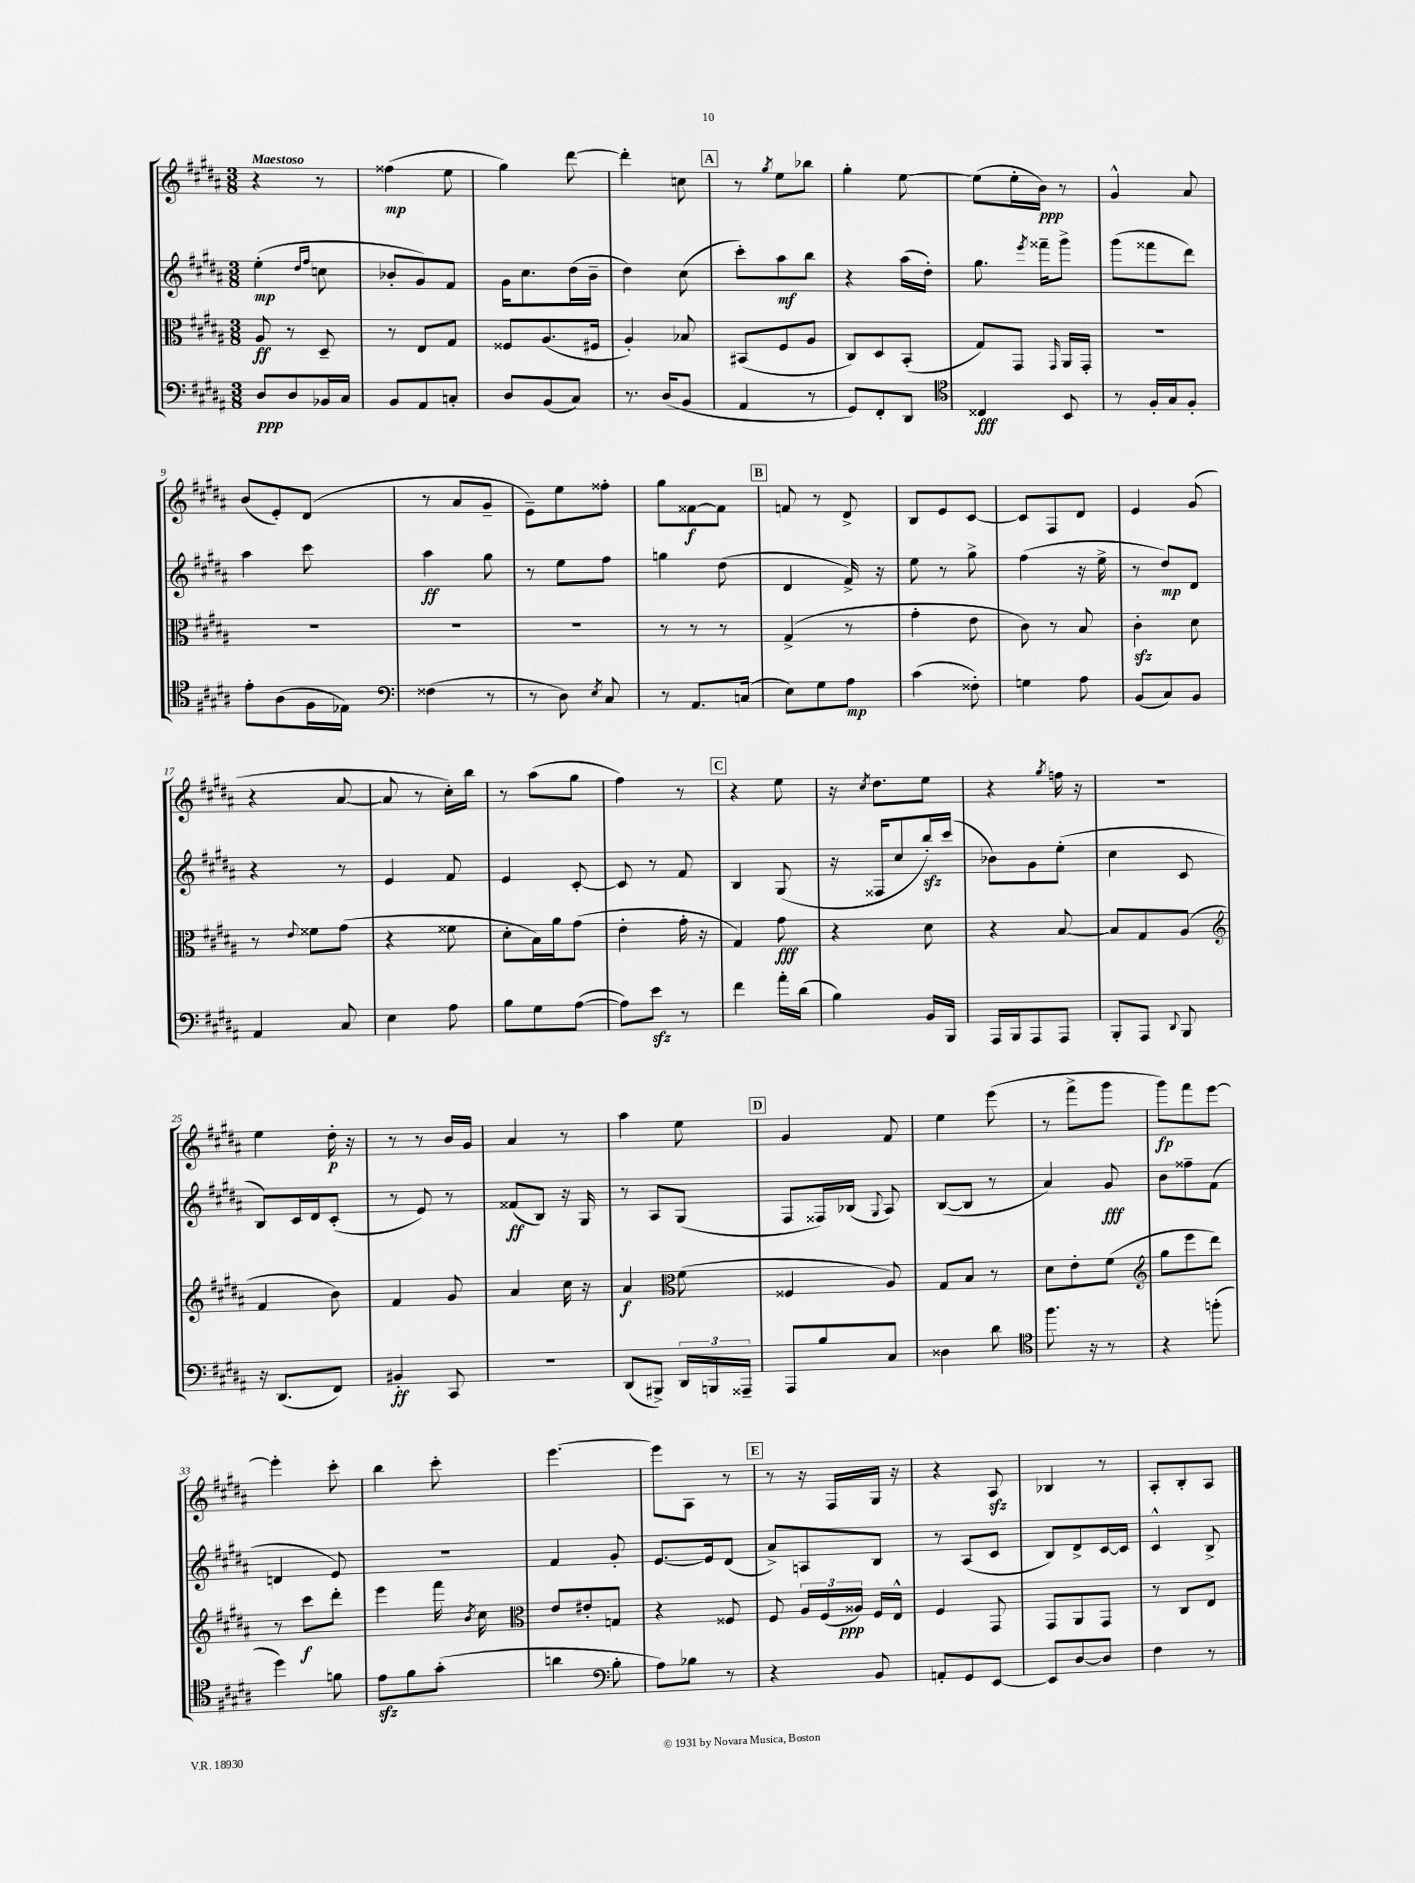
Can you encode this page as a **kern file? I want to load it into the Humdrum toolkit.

**kern	**kern	**kern	**kern
*staff4	*staff3	*staff2	*staff1
*clefF4	*clefC3	*clefG2	*clefG2
*k[f#c#g#d#a#]	*k[f#c#g#d#a#]	*k[f#c#g#d#a#]	*k[f#c#g#d#a#]
*M3/8	*M3/8	*M3/8	*M3/8
8D#/L	8A#/	(4ee'\	4r
8D#/	8r	.	.
.	.	16qqdd#/LL	.
.	.	16qqff#/JJ	.
16BB-/L	8D#~/	8cc\	8r
16C#/JJ	.	.	.
=	=	=	=
8BB/L	8r	8b-'/L	(4ff##\
8AA#/	8E/L	8g#/)	.
8C'/J	8G#/J	8f#/J	8ee\
=	=	=	=
8D#/L	8F##/L	16g#\LK	4gg#\)
.	.	8.cc#\	.
(8BB/	(8.A#/	.	.
8C#/J)	.	(16dd#\L	[8ddd#\
.	16F#/Jk	16b~\JJ	.
=	=	=	=
8.r	4A#'/)	4dd#\)	4ddd#'\]
(16D#/LK	.	.	.
8BB/J	8B-/	(8cc#\	8cc\
=	=	=	=
4AA#/	(8BB#/L	8ccc#'\L)	8r
.	.	.	8qgg#/
.	8F#/	8aa#\	8ee\L
8r	8A#/J	8bb\J	8bb-\J
=	=	=	=
8GG#/L)	8C#/L)	4r	4gg#'\
8FF#'/	8D#/	.	.
8DD#/J	(8BB'/J	(16aa#\LL	[8ee\
.	.	16dd#'\JJ)	.
=	=	=	=
*clefC4	*	*	*
4C##/	8G#/L)	8.gg#\	(8ee\]L
.	8GG#/J	.	16ee'\L
.	.	8qeee/	.
.	.	16fff##~\LK	16b\JJ)
.	16qqGG#/	.	.
8BB/	16AA#/LL	8ggg#^\J	8r
.	16GG#'/JJ	.	.
=	=	=	=
8r	4.r	(8ggg#\L	4g#^^/
16F#'/LL	.	8fff##\	.
16G#/J	.	.	.
8F#'/J	.	8ddd#\J)	8a#/
=	=	=	=
8e'\L	4.r	4aa#\	(8b/L
(8A#\	.	.	8e'/)
16F#\L	.	8ccc#\	(8d#/J
16E-\JJ)	.	.	.
=	=	=	=
*clefF4	*	*	*
(4F##\	4.r	4aa#\	8r
.	.	.	8a#/L
8r	.	8gg#\	8g#~/J
=	=	=	=
8r	4.r	8r	8e~\L)
8D#\)	.	8ee\L	8ee\
8qE/	.	.	.
8C#/	.	8ff#\J	8ff##'\J
=	=	=	=
8r	8r	4gg\	8gg#\L
8.AA#/L	8r	.	[8f##\
.	8r	(8dd#\	8f##\]J
(16C/Jk	.	.	.
=	=	=	=
8E\L)	(4G#^/	4d#/	8f/
8G#\	.	.	8r
8A#\J	8r	16f#^/)	8d#^/
.	.	16r	.
=	=	=	=
(4c#\	4g#'\	8ee\	8B/L
.	.	8r	8e/
8F##'\)	8e\	8gg#^\	[8c#/J
=	=	=	=
4G\	8c#\)	(4ff#\	8c#/]L
.	8r	.	8F#/
8A#\	8B/	16r	8d#/J
.	.	16ee^\	.
=	=	=	=
(8BB/L	4c#'\	8r	4e/
8C#/)	.	8dd#/L)	.
8BB/J	8d#\	8d#/J	(8g#/
=	=	=	=
4AA#/	8r	4r	4r
.	8qqe/	.	.
.	8f##\L	.	.
8C#/	(8g#\J	8r	[8a#/
=	=	=	=
4E\	4r	4e/	8a#/]
.	.	.	8r
8A#\	8f##\	8f#/	16cc#'\LL)
.	.	.	16bb\JJ
=	=	=	=
8B\L	8d#'\L	4e/	8r
8G#\	16B\L)	.	(8aa#\L
.	16a#\J	.	.
([8A#\J	(8g#\J	[8c#'/	8gg#\J
=	=	=	=
8A#\]L)	4e'\	8c#/]	4ff#\)
8e\J	.	8r	.
8r	16g#'\	8f#/	8r
.	16r	.	.
=	=	=	=
4f#\	4G#/)	4B/	4r
16a#'\LL	8g#\	(8G#/	8ee\
(16d#\JJ	.	.	.
=	=	=	=
4B\)	4r	16r	16r
.	.	.	8qcc#/
.	.	16F##/LK	8.dd#\L
.	.	8cc#/	.
16BB/LL	8d#\	16bb'/L)	8ee\J
16BBB/JJ	.	(16ccc#/JJ	.
=	=	=	=
16AAA#/LL	4r	8b-\L)	4r
16BBB/J	.	.	.
8AAA#/	.	8g#\	.
.	.	.	8qgg#/
8AAA#/J	[8B/	(8ee'\J	16ff\
.	.	.	16r
=	=	=	=
8BBB'/L	8B/]L	4cc#\	4.r
8AAA#/J	8G#/	.	.
8qqDD#/	.	.	.
8BBB/	(8A#/J	8c#/	.
=	=	=	=
*	*clefG2	*	*
16r	4f#/	8B/L)	4ee\
(8.DD#/L	.	.	.
.	.	16c#/L	.
.	.	16d#/J	.
8FF#/J)	8b\)	(8c#'/J	16dd#'\
.	.	.	16r
=	=	=	=
4BB#'/	4f#/	8r	8r
.	.	8e/)	8r
8CC#/	8g#/	8r	16b/LL
.	.	.	16g#/JJ
=	=	=	=
4.r	4a#/	(8f##/L	4a#/
.	.	8B/J)	.
.	16cc#\	16r	8r
.	16r	16G#/	.
=	=	=	=
(8DD#/L	4a#/	8r	4aa#\
8BBB#^/J)	.	8A#/L	.
*	*clefC3	*	*
24DD#/LL	(8f#\	(8G#/J	8ee\
24BBB/	.	.	.
24AAA##~/JJ	.	.	.
=	=	=	=
8AAA#/L	4F##/	8F#/L	4g#/
8B/	.	16F##/L)	.
.	.	(16B-/JJ	.
.	.	8qqG#/	.
8C#/J	8A#/)	8A#/)	8f#/
=	=	=	=
4D##\	8G#/L	([8B/L	4ee\
.	8B/J	8B/]J	.
8d#\	8r	8r	(8eee\
=	=	=	=
*clefC4	*	*	*
8.ff#\	8d#\L	4a#/)	8r
.	8e'\	.	8fff#^\L
16r	.	.	.
8r	(8f#\J	8g#/	8ggg#\J
=	=	=	=
*	*clefG2	*	*
4r	8gg#\L	8b\L	8ggg#\L)
.	8eee\	8ff##~\	8fff#\
(8ff'\	8ddd#\J)	(8f#\J	[8eee\J
=	=	=	=
4dd#\)	8r	4d/	4eee'\]
.	8ccc#\L	.	.
8f\	8ddd#'\J	8e/)	8ccc#'\
=	=	=	=
8e\L	4eee\	4.r	4bb\
8f#\	.	.	.
(8g#'\J	16fff#\	.	8ccc#'\
.	8qb/	.	.
.	16cc#\	.	.
=	=	=	=
*	*clefC3	*	*
4a\	8e/L	4f#/	[4.eee\
.	8e#'/	.	.
*clefF4	*	*	*
8B'\	8G/J	8g#'/	.
=	=	=	=
8A#\L)	4r	[8.e/L	8eee\]L
8B-\J	.	.	8A#\J
.	.	16e/]k	.
8r	8F##/	(8d#/J	8r
=	=	=	=
4r	8F#/	8a#^/L)	8r
.	24A#/LL	8A/	16r
.	(24F#/	.	.
.	.	.	16F#/LL
.	24A##/JJ)	.	.
8BB/	16F#/LL	8B/J	16G#/JJ
.	16E^^/JJ	.	16r
=	=	=	=
8AA'/L	4F#/	8r	4r
8GG#/	.	(8A#/L	.
[8EE/J	8GG#/	8c#/J	8A#/
=	=	=	=
8EE/]L	8GG#/L	8B/L)	4B-/
[8D#/	8AA#/	8d#^/	.
8D#/]J	8GG#/J	[16c#/L	8r
.	.	16c#/]JJ	.
=	=	=	=
4F#\	8r	4c#^^/	8A#'/L
.	8C#/L	.	8B'/
8r	8E/J	8B^/	8A#/J
==	==	==	==
*-	*-	*-	*-
